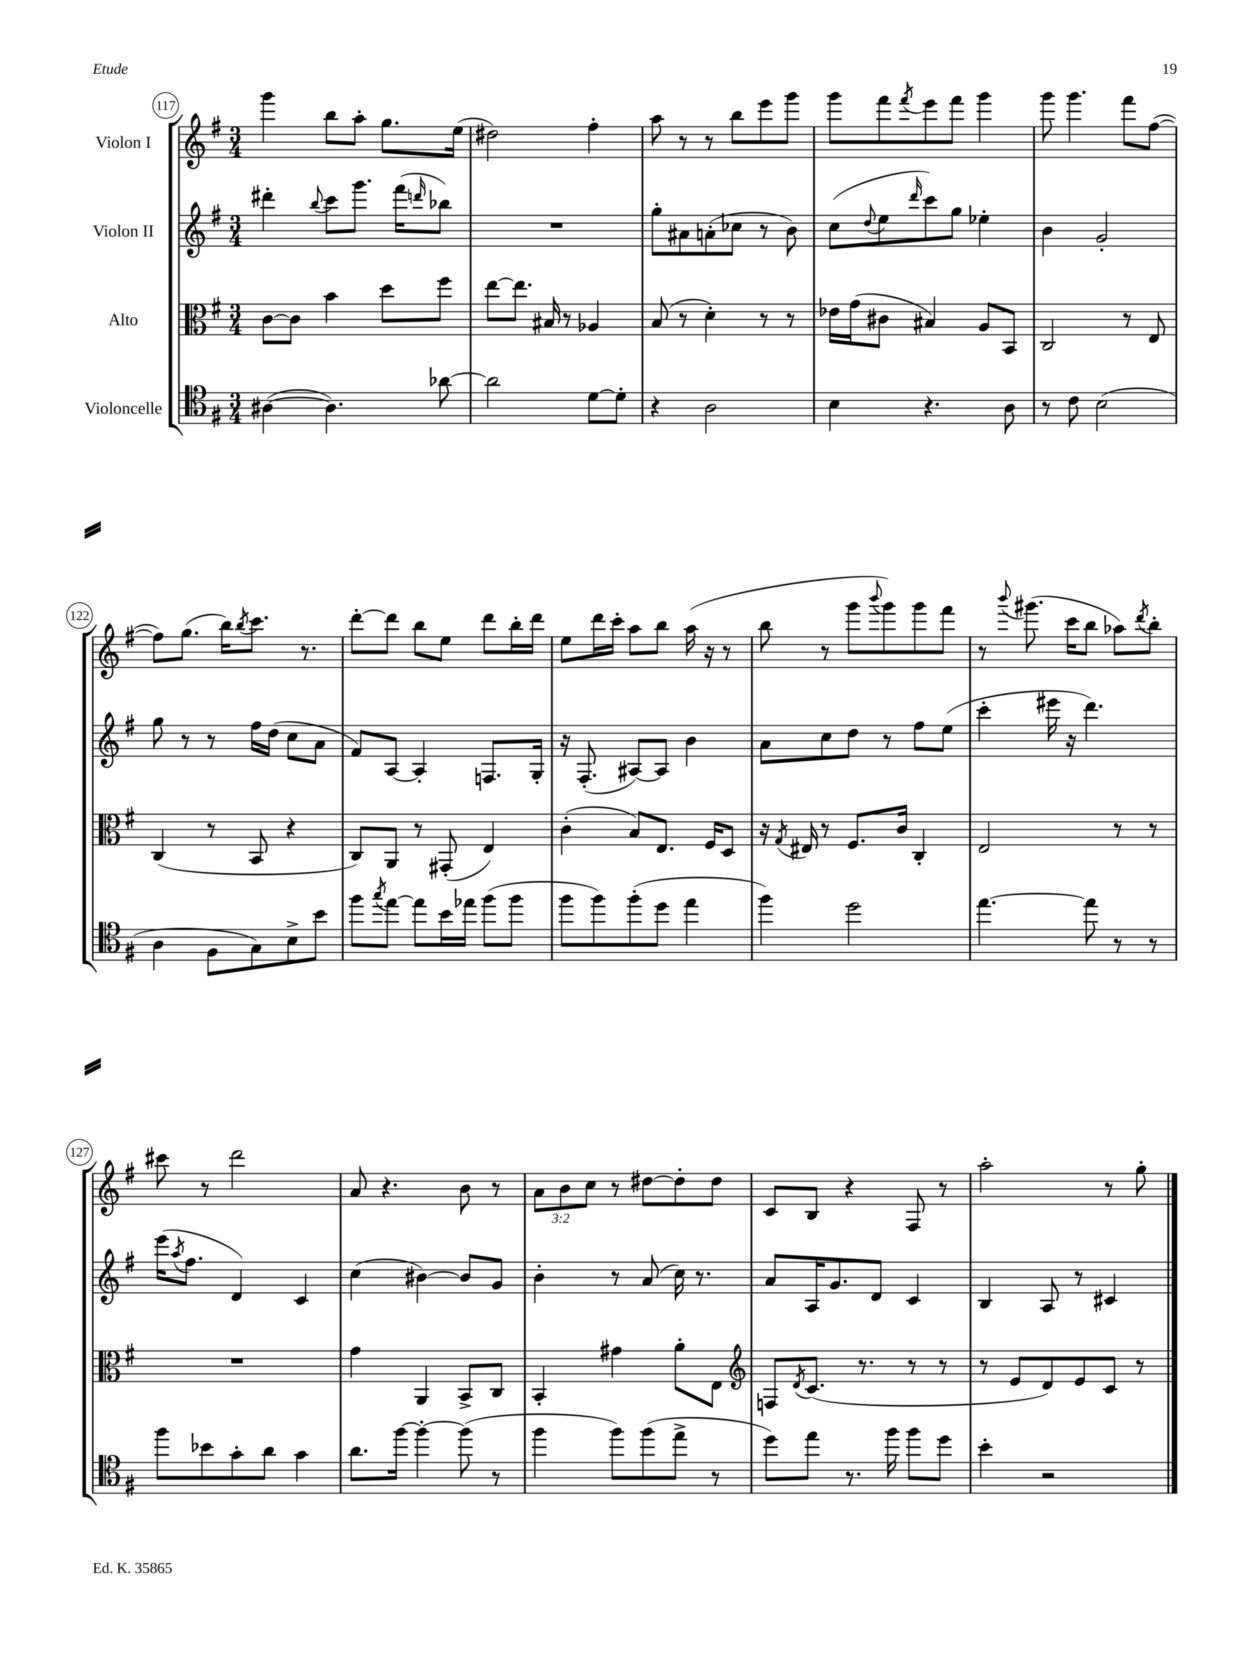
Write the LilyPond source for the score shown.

<<
\new StaffGroup <<
\new Staff = "s0" \with { instrumentName = "Violon I" } {
    \clef treble \key g \major \numericTimeSignature \time 3/4 \override Staff.TupletNumber.text = #tuplet-number::calc-fraction-text
    g'''4 b''8 a''8-. g''8. e''16( |
    dis''2) fis''4-. |
    a''8 r8 r8 b''8 e'''8 g'''8 |
    g'''8 fis'''8 \acciaccatura { fis'''8 } e'''8 fis'''8 g'''4 |
    g'''8 g'''4. fis'''8 fis''8~( |
    fis''8) g''8.( b''16) \acciaccatura { b''8 } c'''8. r8. |
    d'''8~-. d'''8 b''8 e''8 d'''8 b''16-. d'''16 |
    e''8 d'''16 c'''16-. a''8 b''8 a''16( r16 r8 |
    b''8 r8 g'''8 \appoggiatura { b'''8 } g'''8) g'''8 fis'''8 |
    r8 \appoggiatura { b'''8 } gis'''8.( c'''16 b''8 aes''8) \acciaccatura { d'''8 } b''8-. |
    cis'''8 r8 d'''2 |
    a'8 r4. b'8 r8 |
    \tuplet 3/2 { a'8 b'8 c''8 } r8 dis''8~ dis''8-. dis''8 |
    c'8 b8 r4 fis8 r8 |
    a''2-. r8 g''8-. \bar "|." |
}
\new Staff = "s1" \with { instrumentName = "Violon II" } {
    \clef treble \key g \major \numericTimeSignature \time 3/4
    dis'''4-. \appoggiatura { b''8 } c'''8 g'''8. fis'''16( \grace { d'''16 } bes''8) |
    R2. |
    g''8-. ais'8 a'8-.( ces''8 r8 b'8) |
    c''8( \appoggiatura { d''8 } e''8 \grace { d'''16 } c'''8) g''8 ees''4-. |
    b'4 g'2-. |
    g''8 r8 r8 fis''16 d''16( c''8 a'8 |
    fis'8) a8~ a4-. f8. g16-. |
    r16 fis8.-.( ais8~) ais8 b'4 |
    a'8 c''8 d''8 r8 fis''8 e''8( |
    c'''4-. eis'''16 r16 d'''4.) |
    e'''16( \acciaccatura { a''8 } fis''8. d'4) c'4 |
    c''4( bis'4~) bis'8 g'8 |
    b'4-. r8 a'8( c''16) r8. |
    a'8 a16 g'8. d'8 c'4 |
    b4 a8 r8 cis'4 \bar "|." |
}
\new Staff = "s2" \with { instrumentName = "Alto" } {
    \clef alto \key g \major \numericTimeSignature \time 3/4
    c'8~ c'8 b'4 d''8 fis''8 |
    e''8~ e''8. bis16 r8 aes4 |
    b8( r8 d'4-.) r8 r8 |
    ees'16 g'16( cis'8 bis4) a8 b,8 |
    c2 r8 e8 |
    c4( r8 b,8 r4 |
    c8) a,8 r8 gis,8-.( e4) |
    c'4-.( b8) e8. fis16 d8 |
    r16 \acciaccatura { g8 } eis16 r8 fis8. c'16 c4-. |
    e2 r8 r8 |
    R2. |
    g'4 a,4 b,8-> c8 |
    b,4-. gis'4 a'8-. e8 |
    \clef treble f8 \acciaccatura { d'8 } c'8.( r8. r8 r8 |
    r8 e'8 d'8) e'8 c'8 r8 \bar "|." |
}
\new Staff = "s3" \with { instrumentName = "Violoncelle" } {
    \clef tenor \key g \major \numericTimeSignature \time 3/4
    ais4~( ais4.) aes'8~ |
    aes'2 d'8~ d'8-. |
    r4 a2 |
    b4 r4. a8 |
    r8 c'8 b2( |
    a4 fis8 g8) b8-> b'8 |
    fis''8 \acciaccatura { g''8 } e''8~ e''8 b'16 ees''16 fis''8( fis''8 |
    fis''8 fis''8) fis''8-.( d''8 e''4 |
    fis''4) d''2 |
    e''4.~ e''8 r8 r8 |
    fis''8 bes'8 g'8-. a'8 g'4 |
    a'8. fis''16~ fis''4~-. fis''8( r8 |
    fis''4 fis''8) fis''8( e''8-> r8 |
    d''8) e''8 r8. fis''16 fis''8 d''8 |
    b'4-. r2 \bar "|." |
}
>>
>>
\layout { \context { \Score currentBarNumber = #117 \override BarNumber.stencil = #(make-stencil-circler 0.1 0.3 ly:text-interface::print) } }
